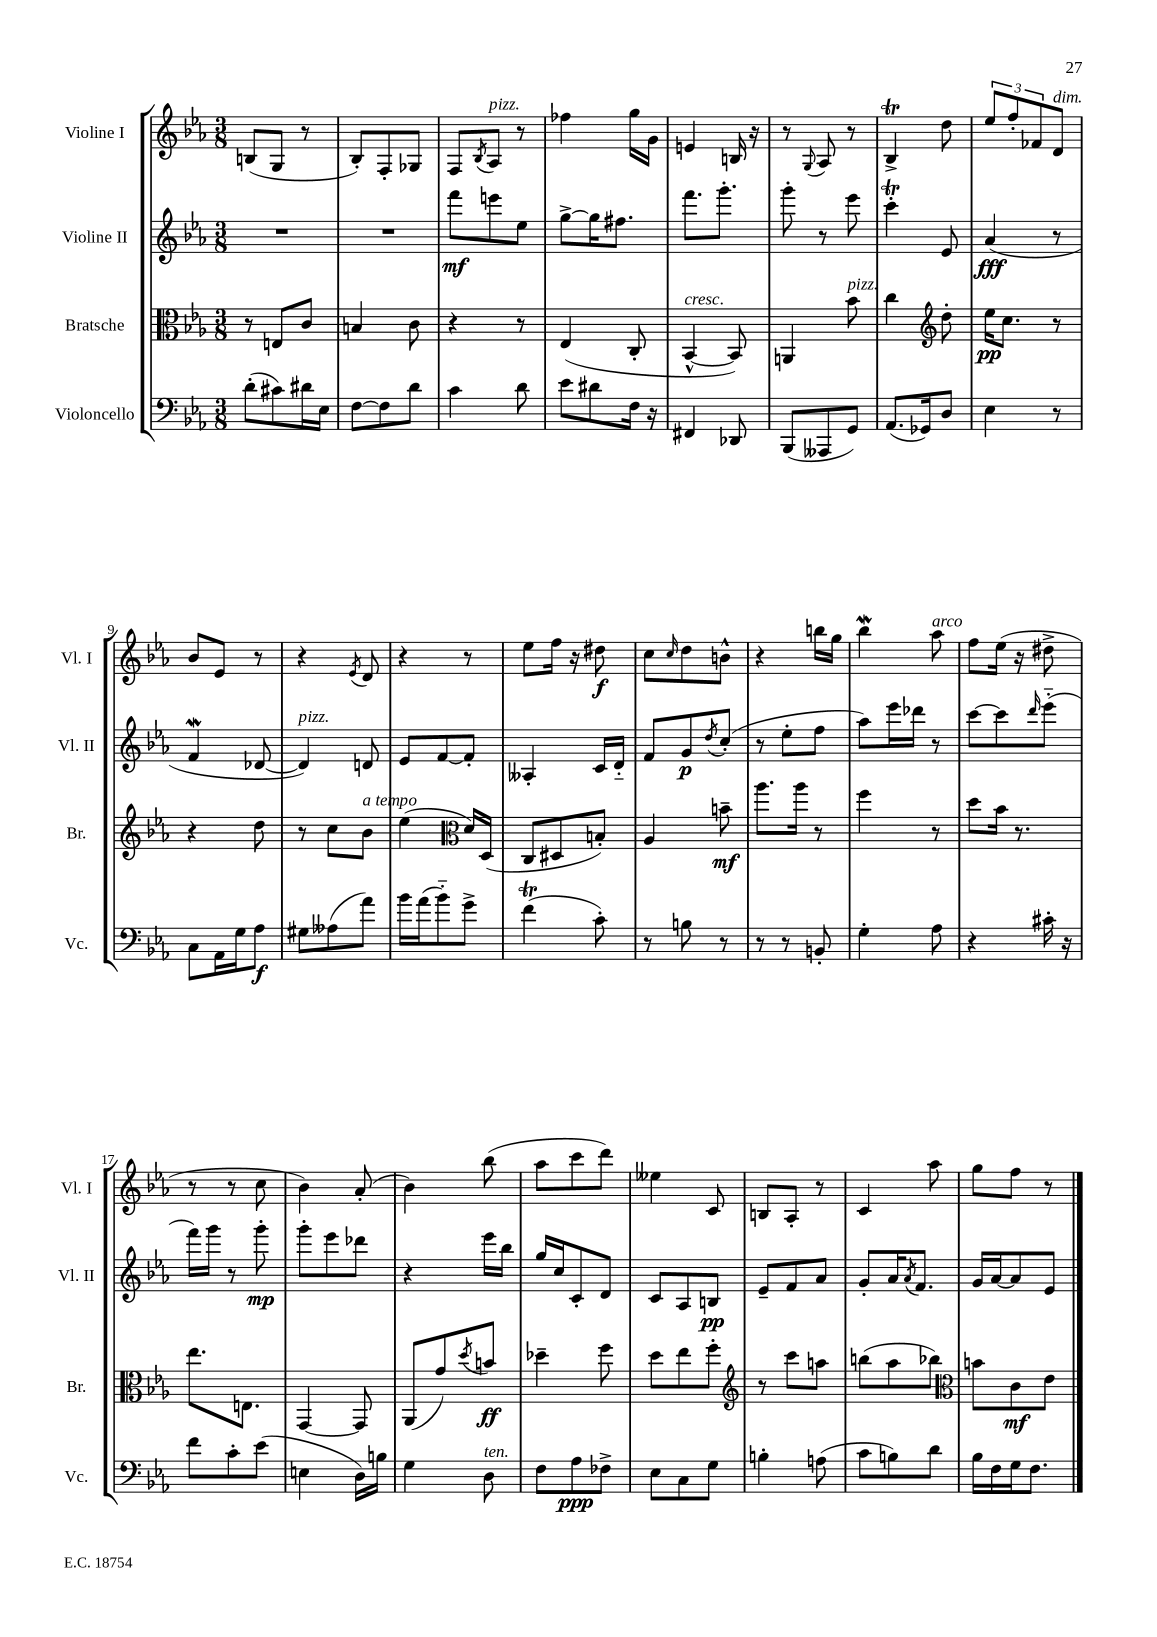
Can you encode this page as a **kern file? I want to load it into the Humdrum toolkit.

**kern	**kern	**kern	**kern
*staff4	*staff3	*staff2	*staff1
*clefF4	*clefC3	*clefG2	*clefG2
*k[b-e-a-]	*k[b-e-a-]	*k[b-e-a-]	*k[b-e-a-]
*M3/8	*M3/8	*M3/8	*M3/8
(8d'	8r	4.r	(8B
8c#)	8E	.	8G
16d#	8c	.	8r
16E-	.	.	.
=	=	=	=
[8F	4B	4.r	8B-')
8F]	.	.	8F'
8d	8c	.	8G-
=	=	=	=
4c	4r	8fff	8F
.	.	.	8qB-
.	.	8eee	8A-
8d	8r	8ee-	8r
=	=	=	=
8e-	(4E-	[8gg^	4ff-
8d#	.	16gg]	.
.	.	8.ff#	.
16F	8C'	.	16gg
16r	.	.	16g
=	=	=	=
4FF#	[4BB-^^	8.fff	4e
.	.	8.ggg'	.
8DD-	8BB-])	.	16B
.	.	.	16r
=	=	=	=
(8BBB-	4AA	8ggg'	8r
.	.	.	8qqG
8AAA--	.	8r	8A-
8GG)	8b-	8eee-	8r
=	=	=	=
(8.AA-	4cc	4ccc'	4B-^
16GG-)	.	.	.
*	*clefG2	*	*
8D	8dd'	8e-	8dd
=	=	=	=
4E-	16ee-	(4a-	12ee-
.	8.cc	.	.
.	.	.	12ff'
.	.	.	12f-
8r	8r	8r	8d
=	=	=	=
8C	4r	4f	8b-
16AA-	.	.	8e-
16G	.	.	.
8A-	8dd	[8d-	8r
=	=	=	=
8G#	8r	4d-])	4r
(8A--	8cc	.	.
.	.	.	8qe-
8a-)	8b-	8d	8d
=	=	=	=
16b-	(4ee-	8e-	4r
(16a-	.	.	.
8b-'~)	.	[8f	.
*	*clefC3	*	*
8g^	16d)	8f']	8r
.	(16D	.	.
=	=	=	=
(4f	8C	4A--'	8ee-
.	8D#	.	16ff
.	.	.	16r
8c')	8B')	16c	8dd#
.	.	16d'~	.
=	=	=	=
8r	4A-	8f	8cc
.	.	.	16qqcc
8B	.	8g	8dd
.	.	8qdd	.
8r	8b~	(8cc'	8b^^
=	=	=	=
8r	8.aa-	8r	4r
8r	.	8ee-'	.
.	16aa-	.	.
8BB'	8r	8ff	16bb
.	.	.	16gg
=	=	=	=
4G'	4ff	8aa-)	4bb-
.	.	16eee-	.
.	.	16ddd-	.
8A-	8r	8r	8aa-
=	=	=	=
4r	8dd	[8ccc	8ff
.	16b-	8ccc]	(16ee-
.	8.r	.	16r
.	.	16qqddd	.
16c#'	.	(8eee-'~	8dd#^
16r	.	.	.
=	=	=	=
8f	8.ee-	16fff)	8r
.	.	16ggg	.
8c'	.	8r	8r
.	8.E	.	.
(8e-	.	8ggg'	8cc
=	=	=	=
4E	[4GG	8ggg'	4b-)
.	.	8eee-	.
16D)	8GG]	8ddd-	(8a-'
16B	.	.	.
=	=	=	=
4G	(8AA-	4r	4b-)
.	8g)	.	.
.	8qdd	.	.
8D	8b	16eee-	(8bb-
.	.	16bb-	.
=	=	=	=
8F	4dd-~	16gg	8aa-
.	.	16cc	.
8A-	.	8c'	8ccc
8F-^	8ff	8d	8ddd)
=	=	=	=
8E-	8dd	8c	4ee--
8C	8ee-	8A-	.
8G	8ff'	8B	8c
=	=	=	=
*	*clefG2	*	*
4B'	8r	8e-~	8B
.	8ccc	8f	8A-'
(8A	8aa	8a-	8r
=	=	=	=
8c	(8bb	8g'	4c
8B)	8aa-	16a-	.
.	.	8qa-	.
.	.	8.f	.
8d	8bb-)	.	8aa-
=	=	=	=
*	*clefC3	*	*
16B-	8b	16g	8gg
16F	.	[16a-	.
16G	8c	8a-]	8ff
8.F	.	.	.
.	8e-	8e-	8r
==	==	==	==
*-	*-	*-	*-
